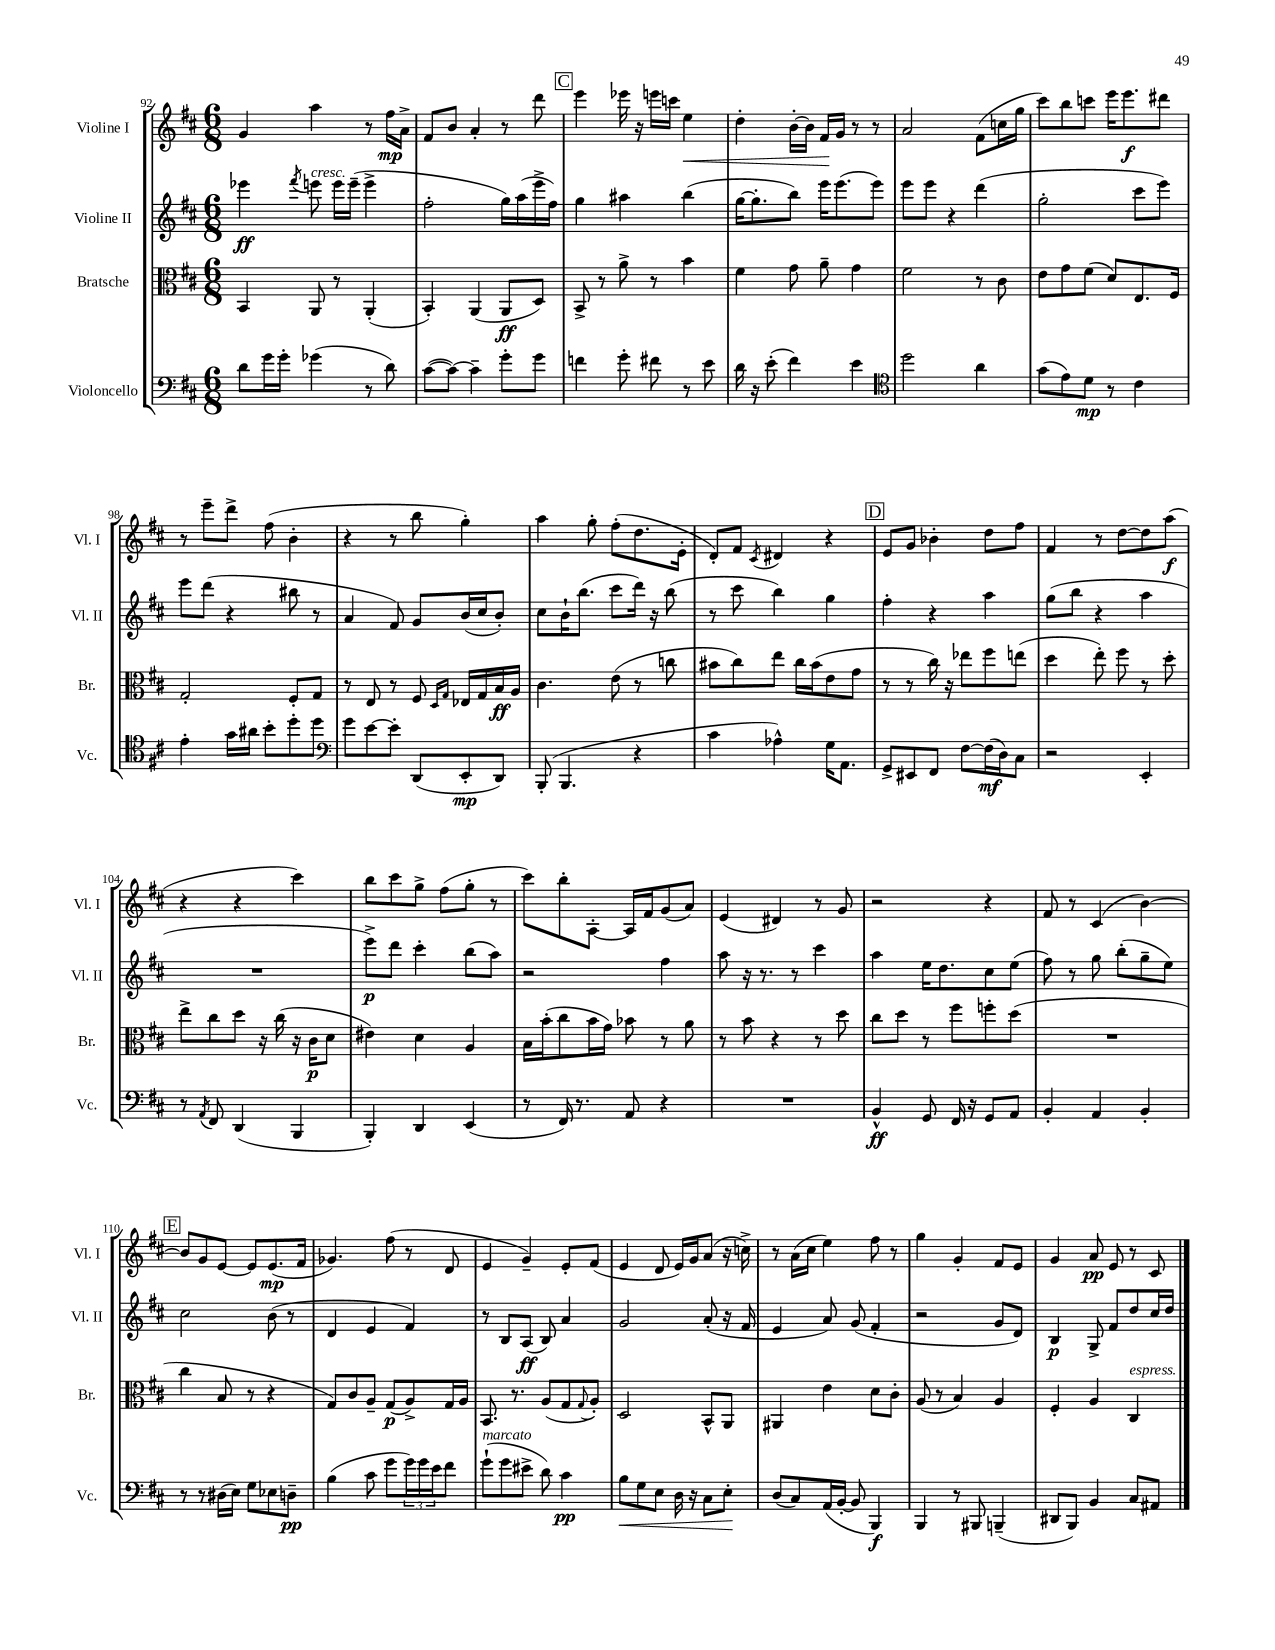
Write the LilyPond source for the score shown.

<<
\new StaffGroup <<
\new Staff = "s0" \with { instrumentName = "Violine I" shortInstrumentName = "Vl. I" } {
    \clef treble \key d \major \numericTimeSignature \time 6/8
    g'4 a''4 r8 fis''16\mp a'16-> |
    fis'8 b'8 a'4-. r8 d'''8 |
    \mark \markup { \box "C" } e'''4 ees'''16 r16 e'''16 c'''16 e''4\< |
    d''4-. b'16~-. b'16 fis'16\! g'16 r8 r8 |
    a'2 fis'8( c''16 g''16 |
    cis'''8) b''8 c'''8 e'''16 e'''8.\f dis'''8 |
    r8 e'''8-- d'''8-> fis''8( b'4-. |
    r4 r8 b''8 g''4-.) |
    a''4 g''8-. fis''8-.( d''8. e'16-. |
    d'8-.) fis'8 \acciaccatura { cis'8 } dis'4 r4 |
    \mark \markup { \box "D" } e'8 g'8 bes'4-. d''8 fis''8 |
    fis'4 r8 d''8~ d''8 a''8\f( |
    r4 r4 cis'''4) |
    b''8 cis'''8 g''8-> fis''8( g''8-. r8 |
    cis'''8) b''8-. a8~-. a16 fis'16 g'8( a'8) |
    e'4( dis'4) r8 g'8 |
    r2 r4 |
    fis'8 r8 cis'4( b'4~) |
    \mark \markup { \box "E" } b'8 g'8 e'8~ e'8 e'8.\mp( fis'16 |
    ges'4.) fis''8( r8 d'8 |
    e'4 g'4--) e'8-. fis'8( |
    e'4 d'8 e'16) g'16 a'8( r16 c''16->) |
    r8 a'16( cis''16 e''4) fis''8 r8 |
    g''4 g'4-. fis'8 e'8 |
    g'4 a'8\pp e'8 r8 cis'8 \bar "|." |
}
\new Staff = "s1" \with { instrumentName = "Violine II" shortInstrumentName = "Vl. II" } {
    \clef treble \key d \major \numericTimeSignature \time 6/8
    ees'''4\ff \acciaccatura { fis'''8 } e'''8^\markup { \italic "cresc." } e'''16 e'''16--( e'''4-> |
    fis''2-. g''16) a''16( e'''16-> fis''16) |
    \mark \markup { \box "C" } g''4 ais''4 b''4( |
    g''16~ g''8.-. b''8) e'''16 e'''8.( e'''8) |
    e'''8 e'''8 r4 d'''4( |
    g''2-. cis'''8 e'''8) |
    e'''8 d'''8( r4 bis''8 r8 |
    a'4 fis'8) g'8 b'16( cis''16 b'8-.) |
    cis''8 b'16-! b''8.( cis'''8 d'''16) r16 b''8( |
    r8 cis'''8 b''4) g''4 |
    \mark \markup { \box "D" } fis''4-. r4 a''4 |
    g''8( b''8 r4 a''4 |
    R2. |
    e'''8->\p) d'''8 cis'''4-. b''8( a''8) |
    r2 fis''4 |
    a''8 r16 r8. r8 cis'''4 |
    a''4 e''16 d''8. cis''8 e''8( |
    fis''8) r8 g''8 b''8-.( g''8-- e''8) |
    \mark \markup { \box "E" } cis''2 b'8( r8 |
    d'4 e'4 fis'4) |
    r8 b8 a8\ff( b8) a'4 |
    g'2 a'8-.( r16 fis'16 |
    e'4 a'8) g'8( fis'4-. |
    r2 g'8 d'8) |
    b4\p g8-> fis'8 d''8 cis''16 d''16 \bar "|." |
}
\new Staff = "s2" \with { instrumentName = "Bratsche" shortInstrumentName = "Br." } {
    \clef alto \key d \major \numericTimeSignature \time 6/8
    b,4 a,8 r8 a,4-.( |
    b,4-.) a,4( a,8\ff d8) |
    \mark \markup { \box "C" } b,8-> r8 a'8-> r8 b'4 |
    fis'4 g'8 a'8-- g'4 |
    fis'2 r8 cis'8 |
    e'8 g'8 fis'8( d'8) e8. fis16 |
    g2-. fis8-. g8 |
    r8 e8 r8 fis8 \grace { d16 g16 } ees16 g16 b16\ff a16 |
    cis'4. e'8( r8 c''8 |
    bis'8 cis''8) e''8 cis''16 bis'16( e'8 g'8 |
    \mark \markup { \box "D" } r8 r8 cis''16) r16 ees''8 fis''8 e''8( |
    d''4 e''8-.) fis''8 r8 d''8-. |
    e''8-> cis''8 d''8 r16 cis''16( r16 cis'16\p d'8 |
    eis'4) d'4 a4 |
    b16 b'16-.( cis''8 b'16 g'16) bes'8 r8 a'8 |
    r8 b'8 r4 r8 d''8 |
    cis''8 d''8 r8 fis''8 f''8-. d''8( |
    R2. |
    \mark \markup { \box "E" } cis''4 b8 r8 r4 |
    g8) cis'8 a8-- g8\p( a8->) g16 a16 |
    b,8. r8. a8( g8 \appoggiatura { g8 } a8-.) |
    d2 b,8-^ a,8 |
    ais,4 e'4 d'8 cis'8-. |
    a8( r8 b4) a4 |
    fis4-. a4 cis4^\markup { \italic "espress." } \bar "|." |
}
\new Staff = "s3" \with { instrumentName = "Violoncello" shortInstrumentName = "Vc." } {
    \clef bass \key d \major \numericTimeSignature \time 6/8
    d'8 g'16 g'16-. ges'4( r8 d'8) |
    cis'8~( cis'8~) cis'4-- g'8-. g'8 |
    \mark \markup { \box "C" } f'4 g'8-. fis'8 r8 e'8 |
    d'16 r16 e'8-.( fis'4) e'4 |
    \clef tenor d''2 a'4 |
    g'8( e'8) d'8\mp r8 cis'4 |
    e'4-. g'16 ais'16 b'8-. d''8-. d''8 |
    \clef bass g'8 e'8~ e'8-. d,8( e,8-.\mp d,8) |
    b,,8-.( b,,4. r4 |
    cis'4 aes4-^) g16 a,8. |
    \mark \markup { \box "D" } g,8-> eis,8 fis,8 fis8~ fis16\mf( d16) cis8 |
    r2 e,4-. |
    r8 \acciaccatura { a,8 } fis,8 d,4( b,,4 |
    b,,4-.) d,4 e,4( |
    r8 fis,16) r8. a,8 r4 |
    R2. |
    b,4-^\ff g,8 fis,16 r16 g,8 a,8 |
    b,4-. a,4 b,4-. |
    \mark \markup { \box "E" } r8 r8 dis16( e16) g8 ees8 d8--\pp |
    b4( cis'8 g'8 \tuplet 3/2 { g'16) g'16 e'16 } fis'8 |
    g'8-!^\markup { \italic "marcato" }( g'8 eis'8-> d'8) cis'4\pp |
    b8\< g8 e8 d16 r16 cis8 e8-.\! |
    d8( cis8) a,16( b,16~-. b,8 b,,4\f) |
    b,,4 r8 bis,,8 b,,4--( |
    dis,8 b,,8) b,4 cis8 ais,8 \bar "|." |
}
>>
>>
\layout { \context { \Score currentBarNumber = #92 } }
